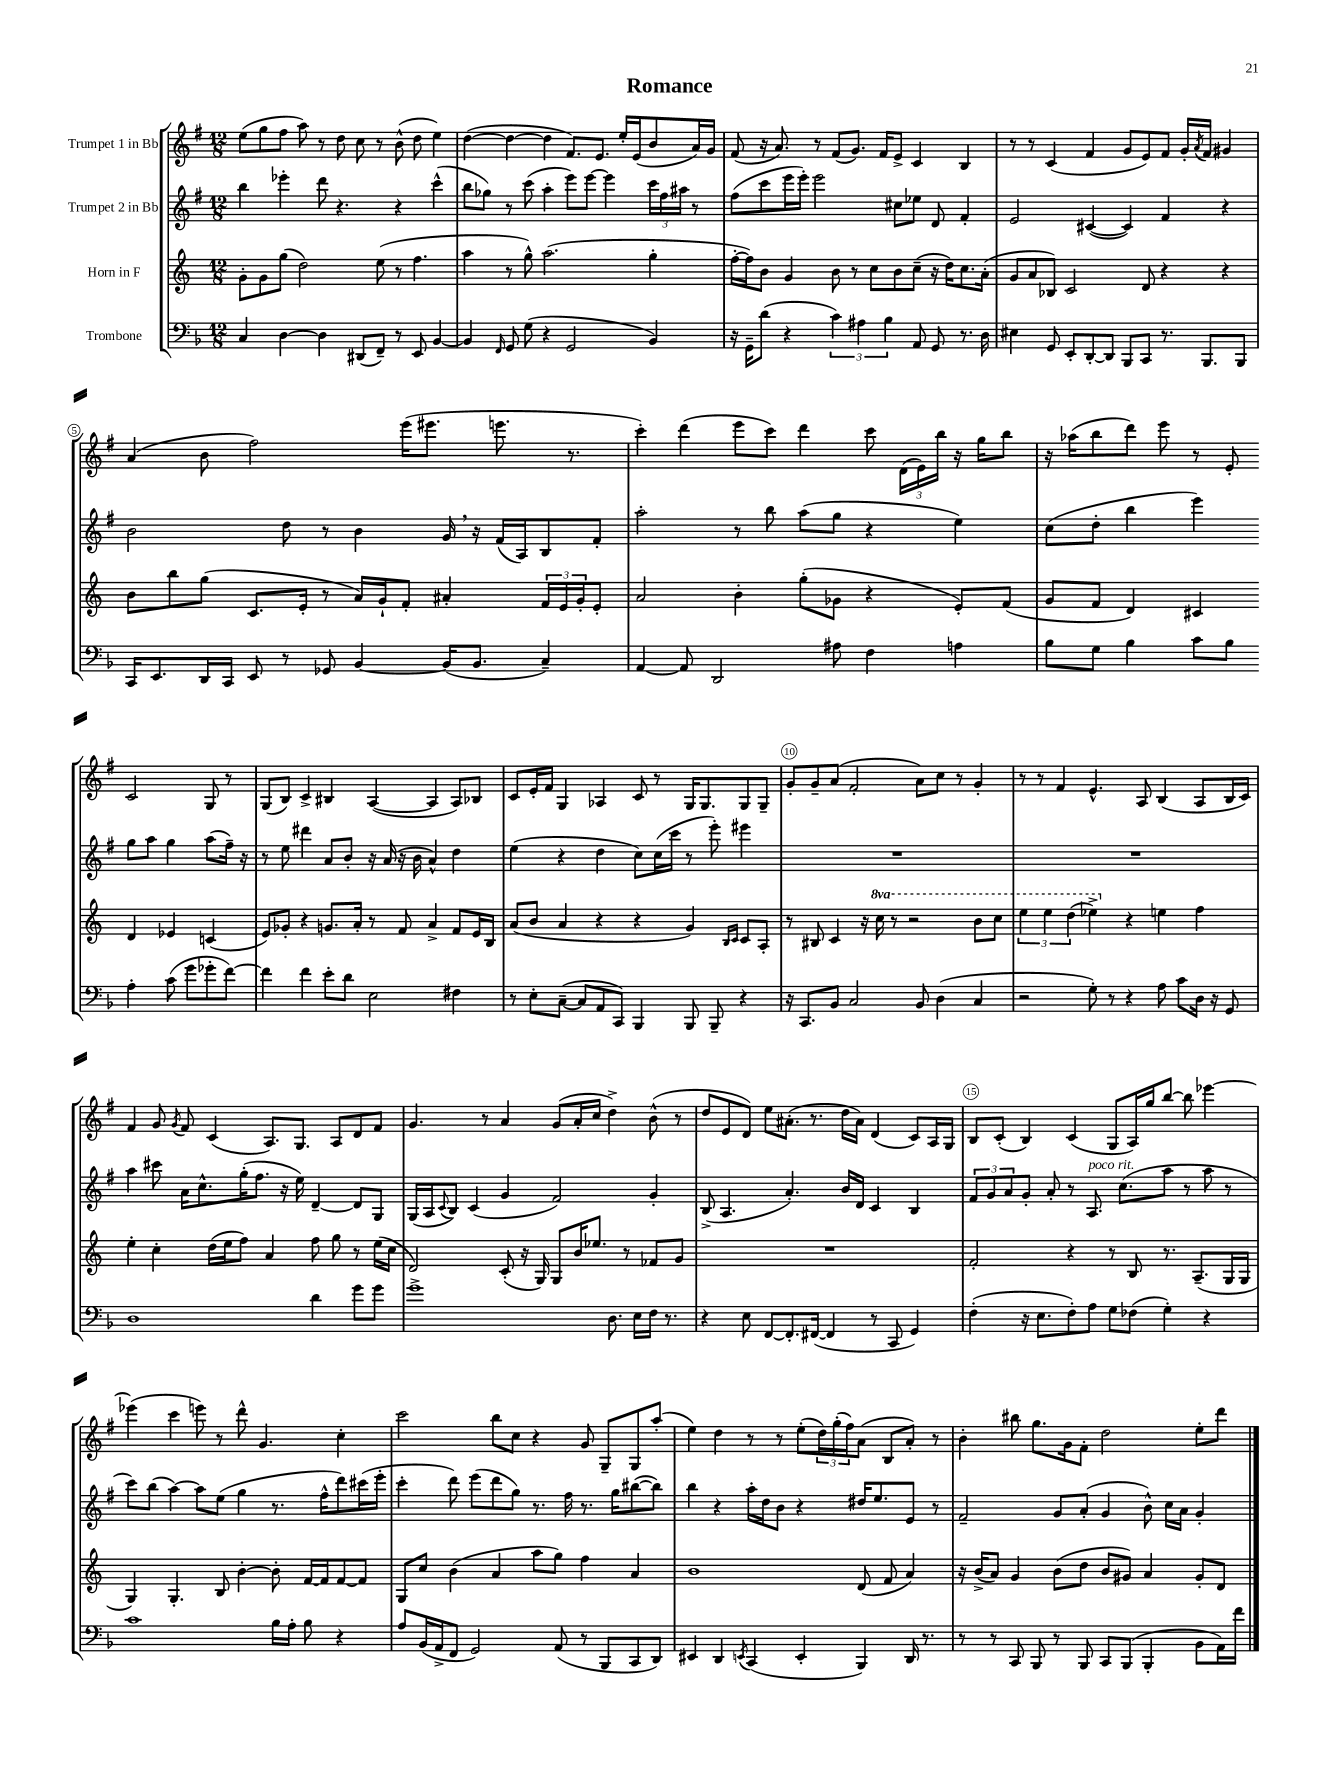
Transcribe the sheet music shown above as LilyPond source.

\header { title = "Romance" }
<<
\new StaffGroup <<
\new Staff = "s0" \with { instrumentName = "Trumpet 1 in Bb" } {
    \clef treble \key g \major \numericTimeSignature \time 12/8
    e''8( g''8 fis''8 a''8) r8 d''8 c''8 r8 b'8-^( d''8 e''4) |
    d''4~( d''4~ d''4 fis'8.) e'8. e''16-. e'16( b'8 a'16) g'16 |
    fis'8( r16 a'8.) r8 fis'8( g'8.) fis'16 e'8-> c'4 b4 |
    r8 r8 c'4( fis'4 g'8 e'8) fis'8 g'16-. \acciaccatura { a'8 } fis'16 gis'4 |
    a'4( b'8 fis''2) e'''16( eis'''8. e'''8. r8. |
    c'''4-.) d'''4( e'''8 c'''8) d'''4 c'''8 \tuplet 3/2 { d'16( e'16) b''16 } r16 g''16 b''8 |
    r16 aes''16( b''8 d'''8) e'''8 r8 e'8-. c'2 g8 r8 |
    g8( b8) c'4-> bis4 a4~( a4 a8) bes8 |
    c'8 e'16-. fis'16 g4 aes4 c'8 r8 g16 g8. g8 g8-- |
    g'8-. g'8-- a'8( fis'2-. a'8) c''8 r8 g'4-. |
    r8 r8 fis'4 e'4.-^ a8 b4( a8 b16 c'16) |
    fis'4 g'8 \acciaccatura { g'8 } fis'8 c'4( a8.) g8. a8 d'8 fis'8 |
    g'4. r8 a'4 g'8( a'16-. c''16 d''4->) b'8-^( r8 |
    d''8 e'8 d'8) e''8 ais'8.-.( r8. d''16 ais'16) d'4( c'8) a16 g16 |
    b8 c'8-.( b4) c'4( g8 a16) g''16 b''8~ b''8 ees'''4~ |
    ees'''4( c'''4 e'''8) r8 d'''8-^ g'4. c''4-. |
    c'''2 b''8 c''8 r4 g'8 g8-- g8 a''8-.( |
    e''4) d''4 r8 r8 e''8-.( \tuplet 3/2 { d''16) g''16-.( fis''16) } a'8( b8 a'8-.) r8 |
    b'4-. bis''8 g''8. g'16 fis'8-. d''2 e''8-. d'''8 \bar "|." |
}
\new Staff = "s1" \with { instrumentName = "Trumpet 2 in Bb" } {
    \clef treble \key g \major \numericTimeSignature \time 12/8
    b''4 ees'''4-. d'''8 r4. r4 c'''4-^( |
    b''8 ges''8) r8 c'''8( a''4-. e'''8) e'''8~ e'''4 \tuplet 3/2 { c'''16 fis''16 ais''16 } r8 |
    fis''8( c'''8 e'''16 e'''16-.) e'''2 cis''8 ees''8 d'8 fis'4-. |
    e'2 cis'4~( cis'4) fis'4 r4 |
    b'2 d''8 r8 b'4 g'16 \breathe r16 fis'16( a16) b8 fis'8-. |
    a''2-. r8 b''8 a''8( g''8 r4 e''4) |
    c''8( d''8-. b''4 e'''4) g''8 a''8 g''4 a''8( fis''16--) r16 |
    r8 e''8 dis'''4 a'8 b'8-. r16 a'16( r16 b'16 a'4-^) d''4 |
    e''4( r4 d''4 c''8) c''16( c'''16 r8 e'''8-.) eis'''4 |
    R1. |
    R1. |
    a''4 cis'''8 a'16 c''8.-^ g''16-.( fis''8. r16 e''16) d'4~-- d'8 g8 |
    g16( a16 \appoggiatura { c'8 } b8) c'4( g'4 fis'2) g'4-. |
    b8->( a4. a'4.-.) b'16 d'16 c'4 b4 |
    \tuplet 3/2 { fis'8 g'8 a'8 } g'8-. a'8-. r8 a8.^\markup { \italic "poco rit." } c''8.( a''8 r8 a''8 r8 |
    c'''8) b''8( a''4~) a''8 e''8( g''4 r8. fis''16-^ d'''8) cis'''16( e'''16-. |
    c'''4-. d'''8) e'''8( d'''8 g''8) r8. fis''16 r8. g''16 bis''8~( bis''8) |
    b''4 r4 a''16-. d''16 b'8 r4 dis''16 e''8. e'8 r8 |
    fis'2-- g'8 a'8-.( g'4 b'8-^) c''16 a'16 g'4-. \bar "|." |
}
\new Staff = "s2" \with { instrumentName = "Horn in F" } {
    \clef treble \key c \major \numericTimeSignature \time 12/8 \set Staff.ottavationMarkups = #ottavation-simple-ordinals
    g'8-. g'8 g''8( d''2) e''8( r8 f''4. |
    a''4 r8 g''8-^) a''2.( g''4-. |
    f''16~-. f''16) b'8 g'4 b'8 r8 c''8 b'8 c''8--( r16 d''16) c''8. a'16-.( |
    g'8 a'8 bes8) c'2 d'8 r4 r4 |
    b'8 b''8 g''8( c'8. e'16-. r8 a'16) g'16-! f'8-. ais'4-. \tuplet 3/2 { f'16 e'16 g'16-. } e'8-. |
    a'2 b'4-. g''8-.( ges'8 r4 e'8-.) f'8( |
    g'8 f'8 d'4) cis'4 d'4 ees'4 c'4( |
    e'8) ges'8-. r4 g'8. a'16-. r8 f'8 a'4-> f'8 e'16 b16 |
    a'8( b'8 a'4 r4 r4 g'4) \grace { b16 c'16 } c'8 a8-. |
    r8 bis8 c'4 r16 \ottava #1 c'''16 r8 r2 b''8 c'''8 |
    \tuplet 3/2 { e'''4 e'''4 d'''4( } ees'''4->) \ottava #0 r4 e''!4 f''4 |
    e''4-. c''4-. d''16( e''16 f''8) a'4 f''8 g''8 r8 e''16( c''16 |
    d'2) c'8-.( r16 g16) g8 b'16 ees''8. r8 fes'8 g'8 |
    R1. |
    f'2-. r4 r8 b8 r8. a8.--( g16 g16 |
    g4) g4.-. b8 b'4~-. b'8-. f'16~ f'16 f'8~ f'8 |
    g8 c''8 b'4( a'4 a''8 g''8) f''4 a'4 |
    b'1 d'8( f'8 a'4) |
    r16 b'16->( a'8) g'4 b'8( d''8 b'8 gis'8) a'4 gis'8-. d'8 \bar "|." |
}
\new Staff = "s3" \with { instrumentName = "Trombone" } {
    \clef bass \key f \major \numericTimeSignature \time 12/8
    c4 d4~ d4 dis,8( f,8--) r8 e,8 bes,4~ |
    bes,4 \grace { f,16 } g,8 g8( r4 g,2 bes,4) |
    r16 g,16-- d'8( r4 \tuplet 3/2 { c'4) ais4 bes4 } a,8 g,8 r8. d16 |
    eis4 g,8 e,8-. d,8~-. d,8 bes,,8 c,8 r8. bes,,8. bes,,8 |
    c,16 e,8. d,16 c,16 e,8 r8 ges,8 bes,4~ bes,16( bes,8. c4--) |
    a,4~ a,8 d,2 ais8 f4 a4 |
    bes8 g8 bes4 c'8 bes8 a4-. c'8( g'8 ges'8-. f'8~) |
    f'4 f'4 e'8-. d'8 e2 fis4 |
    r8 e8-. c8~--( c8 a,8 c,8) bes,,4 bes,,8 bes,,8-- r4 |
    r16 c,8. bes,8 c2 bes,8 d4( c4 |
    r2 g8-.) r8 r4 a8 c'8 d16 r16 g,8 |
    d1 d'4 g'8 g'8 |
    g'1-> d8. e16 f16 r8. |
    r4 e8 f,8~ f,8.-. fis,16~( fis,4 r8 c,8 g,4) |
    f4-.( r16 e8. f8-.) a8 g8 fes8( g4-.) r4 |
    c'1 bes16 a16-. bes8 r4 |
    a8 bes,16( a,16-> f,8 g,2) a,8( r8 bes,,8 c,8 d,8) |
    eis,4 d,4 \acciaccatura { e,8 } c,4( e,4-. bes,,4) d,16 r8. |
    r8 r8 c,8 bes,,8 r8 bes,,8 c,8 bes,,8( bes,,4-. bes,8 a,16) f'16 \bar "|." |
}
>>
>>
\layout { \context { \Score \override BarNumber.break-visibility = ##(#f #t #t) barNumberVisibility = #(every-nth-bar-number-visible 5) \override BarNumber.stencil = #(make-stencil-circler 0.1 0.3 ly:text-interface::print) } }
